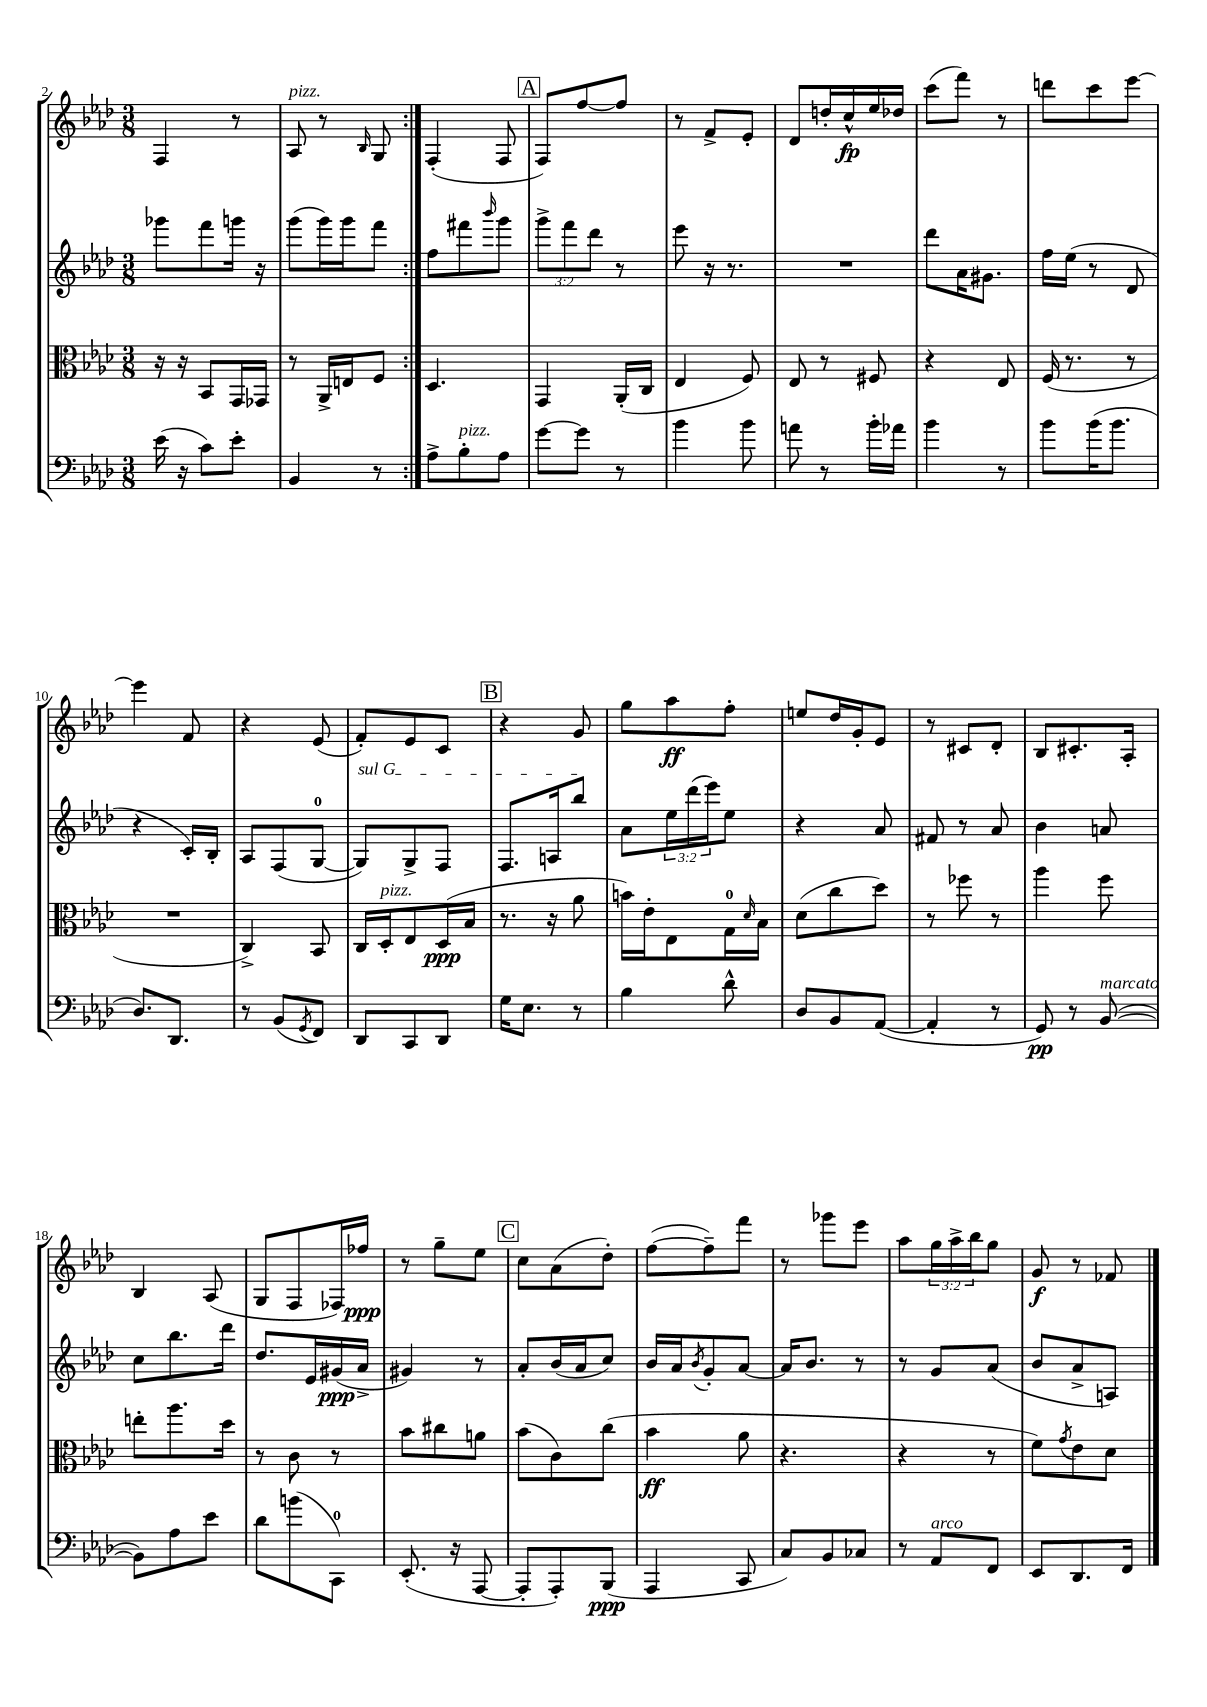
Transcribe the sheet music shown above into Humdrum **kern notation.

**kern	**kern	**kern	**kern
*staff4	*staff3	*staff2	*staff1
*clefF4	*clefC3	*clefG2	*clefG2
*k[b-e-a-d-]	*k[b-e-a-d-]	*k[b-e-a-d-]	*k[b-e-a-d-]
*M3/8	*M3/8	*M3/8	*M3/8
(16e-	16r	8ggg-	4F
16r	16r	.	.
8c)	8BB-	8fff	.
8e-'	16GG	16ggg	8r
.	16GG-	16r	.
=	=	=	=
4BB-	8r	(8ggg	8A-
.	16AA-^	16ggg)	8r
.	16E	16ggg	.
.	.	.	16qqB-
8r	8F	8fff	8G
=:|!	=:|!	=:|!	=:|!
8A-^	4.D-	8ff	(4F'
8B-'	.	8fff#	.
.	.	16qqbbb-	.
8A-	.	8ggg	8F
=	=	=	=
[8g	4GG	12ggg^	8F)
.	.	12fff	.
8g]	.	.	[8ff
.	.	12ddd-	.
8r	(16AA-'	8r	8ff]
.	16C	.	.
=	=	=	=
4b-	4E-	8eee-	8r
.	.	16r	8f^
.	.	8.r	.
8b-	8F)	.	8e-'
=	=	=	=
8a	8E-	4.r	8d-
8r	8r	.	16dd'
.	.	.	16cc^^
16b-'	8F#	.	16ee-
16a-	.	.	16dd-
=	=	=	=
4b-	4r	8ddd-	(8ccc
.	.	16a-	8fff)
.	.	8.g#	.
8r	8E-	.	8r
=	=	=	=
8b-	(16F	16ff	8ddd
.	8.r	(16ee-	.
(16b-	.	8r	8ccc
8.b-	.	.	.
.	8r	8d-	[8eee-
=	=	=	=
8.D-)	4.r	4r	4eee-]
8.DD-	.	.	.
.	.	16c')	8f
.	.	16B-'	.
=	=	=	=
8r	4C^)	8A-	4r
(8BB-	.	(8F	.
8qGG	.	.	.
8FF)	8BB-	[8G	(8e-
=	=	=	=
8DD-	16C	8G])	8f')
.	16D-'	.	.
8CC	8E-	8G^	8e-
8DD-	(16D-	8F	8c
.	16B-	.	.
=	=	=	=
16G	8.r	8.F	4r
8.E-	.	.	.
.	16r	16A	.
8r	8a-	8bb-	8g
=	=	=	=
4B-	16b)	8a-	8gg
.	16e-'	.	.
.	8E-	24ee-	8aa-
.	.	(24ddd-	.
.	.	24eee-)	.
8d-^^	16G	8ee-	8ff'
.	16qqd-	.	.
.	16B-	.	.
=	=	=	=
8D-	(8d-	4r	8ee
8BB-	8cc	.	16dd-
.	.	.	16g'
([8AA-	8dd-)	8a-	8e-
=	=	=	=
4AA-']	8r	8f#	8r
.	8ff-	8r	8c#
8r	8r	8a-	8d-'
=	=	=	=
8GG)	4aa-	4b-	8B-
8r	.	.	8.c#'
([8BB-	8ff	8a	.
.	.	.	16A-'
=	=	=	=
8BB-])	8ee'	8cc	4B-
8A-	8.aa-	8.bb-	.
8e-	.	.	(8A-
.	16dd-	16ddd-	.
=	=	=	=
8d-	8r	8.dd-	8G
(8b	8c	.	8F
.	.	16e-	.
8CC)	8r	(16g#	16F-)
.	.	16a-^	16ff-
=	=	=	=
(8.EE-'	8b-	4g#)	8r
.	8cc#	.	8gg~
16r	.	.	.
[8AAA-	8a	8r	8ee-
=	=	=	=
8AAA-']	(8b-	8a-'	8cc
8AAA-')	8c)	(16b-	(8a-
.	.	16a-	.
(8BBB-	(8cc	8cc)	8dd-')
=	=	=	=
4AAA-	4b-	16b-	([8ff
.	.	16a-	.
.	.	8qb-	.
.	.	8g'	8ff~])
8CC	8a-	[8a-	8fff
=	=	=	=
8C)	4.r	16a-]	8r
.	.	8.b-	.
8BB-	.	.	8ggg-
8C-	.	8r	8eee-
=	=	=	=
8r	4r	8r	8aa-
8AA-	.	8g	24gg
.	.	.	24aa-^
.	.	.	24bb-
8FF	8r	(8a-	8gg
=	=	=	=
8EE-	8f)	8b-	8g
.	8qg	.	.
8.DD-	8e-	8a-^	8r
.	8d-	8A)	8f-
16FF	.	.	.
==	==	==	==
*-	*-	*-	*-
